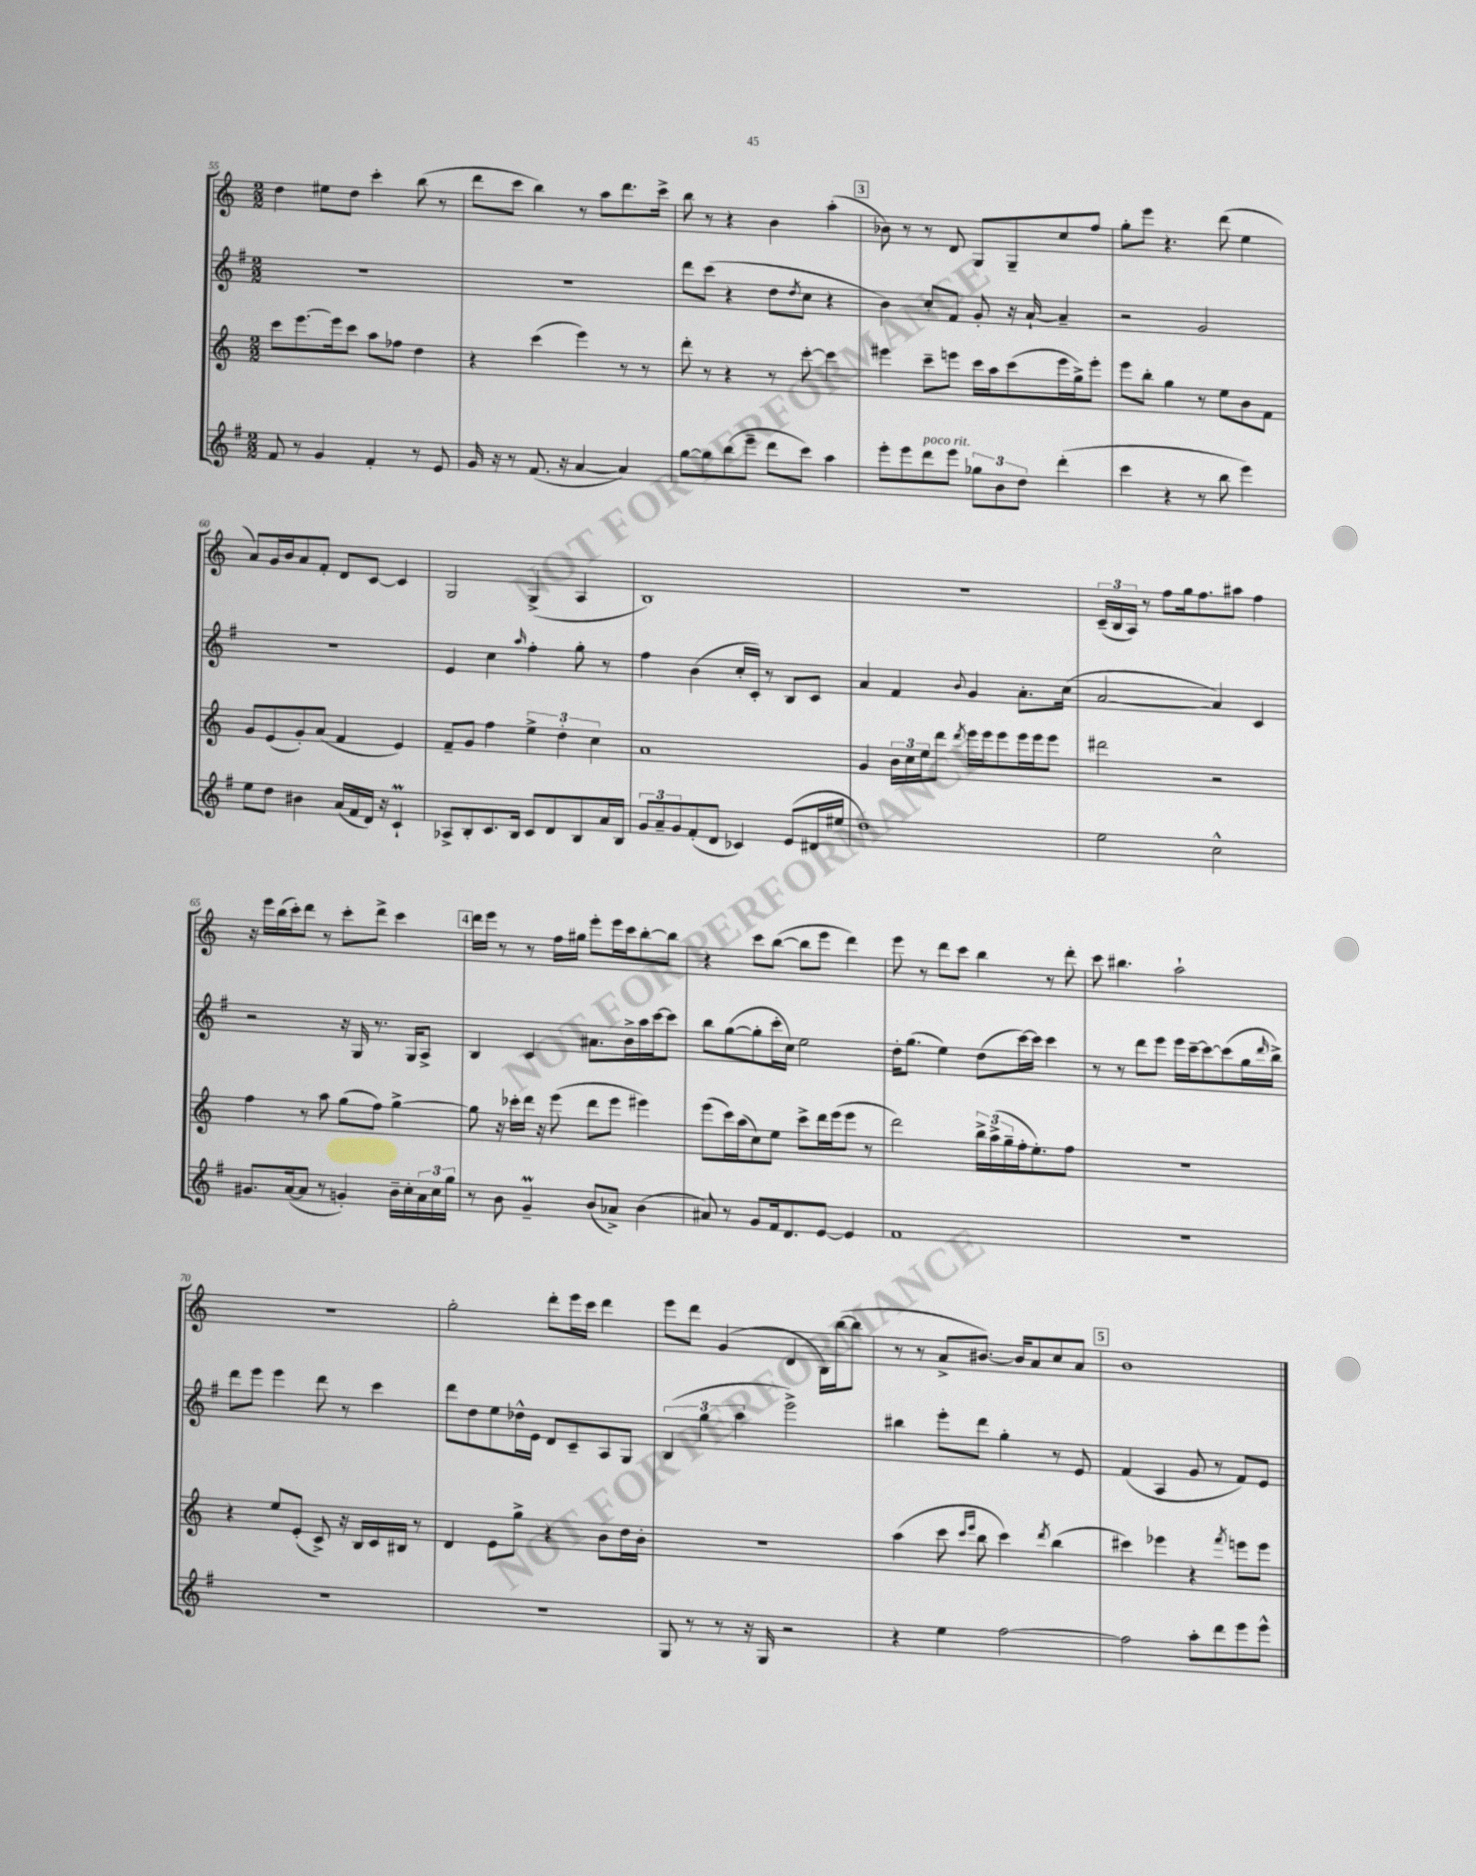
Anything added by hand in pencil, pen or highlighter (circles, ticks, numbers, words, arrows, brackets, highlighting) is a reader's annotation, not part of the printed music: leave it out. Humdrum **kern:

**kern	**kern	**kern	**kern
*part4	*part3	*part2	*part1
*staff4	*staff3	*staff2	*staff1
*clefG2	*clefG2	*clefG2	*clefG2
*k[f#]	*k[]	*k[f#]	*k[]
*M2/2	*M2/2	*M2/2	*M2/2
=55	=55	=55	=55
8f#/	8ccc\L	1r	4dd\
8r	[8.eee\	.	.
4g/	.	.	8ee#X\L
.	16eee\k]	.	.
.	8ccc\J	.	8dd\J
4f#'/	8aa\L	.	4ccc'\
.	8ff-X\J	.	.
8r	4dd\	.	(8bb\
8e/	.	.	8r
=56	=56	=56	=56
16g/	4r	1r	8ddd\L
16r	.	.	.
8r	.	.	8ccc\J
(8.f#/	(4ccc\	.	4bb\)
16r	.	.	.
[4a/	4eee\)	.	8r
.	.	.	8aa\L
4a/])	8r	.	8.ddd\
.	8r	.	.
.	.	.	16ccc^\Jk
=57	=57	=57	=57
[8gg\L	8ddd'\	8ddd\L	8bb\
8gg\]	8r	(8ccc\J	8r
(8bb\	4r	4r	4r
8eee~\J	.	.	.
8ddd\L	8r	8dd\L	4b\
.	.	8qdd/	.
8ccc\J)	[8ccc'\	8cc\J	.
4aa\	4ccc\]	4r	(4aa'\
!!LO:REH:place=s1:t=3
=58	=58	=58	=58
8eee'\L	4eee#X\	4b\)	8b-X\)
8eee\	.	.	8r
!LO:TX:a:i:t=poco rit.	!	!	!
8ddd\	8ccc~\L	8cc'/L	8r
8eee\J	8eeen\J	8f#/J	8d/
12gg-X\L	16ccc\LL	8g'/	8G/L
.	16aa\J	.	.
12b\	.	.	.
.	(8ccc\	16r	8G~/
12dd\J	.	.	.
.	.	[16a`/	.
(4ddd'\	16eee\L	4a~/]	8cc/
.	16gg^\J)	.	.
.	8eee'\J	.	8ff/J
=59	=59	=59	=59
4ccc\	8eee\L	2r	8gg'\L
.	8bb'\J	.	8eee\J
4r	4gg\	.	4.r
8r	8r	2g/	.
8bb\	8ee\L	.	(8ddd\
4eee\)	8b\	.	4ee\
.	8f\J	.	.
!!LO:LB:g=z
=60	=60	=60	=60
8ee\L	8g/L	1r	8a/L)
8dd\J	(8e/	.	16g/L
.	.	.	16b/J
4b#X\	8g'/)	.	8a/
.	(8a/J	.	8f'/J
(16a/LL	4f/	.	8d/L
16f#/	.	.	.
16d/JJ)	.	.	[8c/J
16r	.	.	.
4cM`/	4e/)	.	4c/]
=61	=61	=61	=61
8A-X^/L	8f~/L	4e/	2G/
8B'/	8g/J	.	.
8.c/	4ff\	4cc\	.
16B/Jk	.	.	.
.	.	16qqaa/	.
8c/L	6ee^\	4ff#'\	(4G^/
8d/	.	.	.
.	6dd'\	.	.
8B/	.	8gg'\	4A/
.	6cc\	.	.
16a/L	.	8r	.
16B/JJ	.	.	.
=62	=62	=62	=62
12g/L	1a	4ff#\	1B)
12a~/	.	.	.
12g/	.	.	.
(8f#'/	.	(4b\	.
8d/J	.	.	.
4c-X/)	.	16cc'/LL	.
.	.	16c'/JJ)	.
.	.	8r	.
(8e/L	.	8B/L	.
16d#X/L	.	8c/J	.
16ee#X/JJ	.	.	.
=63	=63	=63	=63
1dd)	4g/	4a/	1r
.	24b\LL	4f#/	.
.	24cc\	.	.
.	24ee\J	.	.
.	8ddd\J	.	.
.	8qddd/	8qqb/	.
.	16eee\LL	4g/	.
.	16eee\J	.	.
.	8eee\	.	.
.	16eee\L	8.a'\L	.
.	16eee\J	.	.
.	8eee\J	.	.
.	.	(16cc\Jk	.
=64	=64	=64	=64
2ee\	2ddd#X\	[2a/	(24c~/LL
.	.	.	24B/
.	.	.	24A/JJ)
.	.	.	8r
.	.	.	8ff\L
.	.	.	16gg\k
.	.	.	8.ff\
2cc^^\	2r	4a/])	.
.	.	.	8aa#X\J
.	.	4c/	4ff\
!!LO:LB:g=z
=65	=65	=65	=65
8.g#X/L	4ff\	2r	16r
.	.	.	16eee\LL
.	.	.	(16bb\
([16a/k	.	.	16ccc'\J)
8a/J]	8r	.	8ddd\J
8r	8aa\	.	8r
4gn'/)	(8gg\L	16r	8ccc'\L
.	.	16G/	.
.	8ff\J)	8.r	8ddd^\J
16b~\LL	[4gg^\	.	4ccc\
16cc'\	.	16G/KL	.
24a\	.	8A^/J	.
24cc\	.	.	.
24gg\JJ	.	.	.
!!LO:REH:place=s1:t=4
=66	=66	=66	=66
8r	8gg\]	4B/	16ddd\LL
.	.	.	16eee\JJ
8b\	16r	.	8r
.	16ccc-X'\LL	.	.
4gM~/	16ddd\JJ	4c/	8r
.	16r	.	.
.	(8eee\	.	16ff\LL
.	.	.	16gg#X\JJ
(8b/L	8ddd\L	8.a#X\L	8eee'\L
8a-X^/J)	8eee\J	.	16eee\L
.	.	16b^\L	16ccc\J
(4b\	4eee#X\)	16aa\	[8bb'\
.	.	[16ccc\J	.
.	.	8ccc\J]	8bb\J]
=67	=67	=67	=67
8a#X/)	(8eee\L	8bb\L	4r
8r	16ccc\L)	([8gg\	.
.	(16aa\J	.	.
8g/L	8cc\)	8gg'\]	8ccc\L
16f#/k	8ee\J	16ccc'\L	([8bb\J
8.d/	.	16cc\JJ)	.
.	8ccc^\L	2ee\	8bb\L]
[8e/J	16ddd\L	.	8eee\J
.	(16eee\J	.	.
4e/]	8eee\J	.	4ddd\)
.	8r	.	.
=68	=68	=68	=68
1f#	2ddd\)	16dd'\KL	8eee\
.	.	(8.gg\J	.
.	.	.	8r
.	.	4ee\)	8ddd\L
.	.	.	8ccc\J
.	24bb^\LL	(8dd\L	4bb\
.	(24aa^\	.	.
.	24gg~\	.	.
.	16ff'\J	[16ccc\L)	.
.	8.ee'\)	16ccc\JJ]	.
.	.	4ccc\	8r
.	8ff\J	.	8ddd'\
=69	=69	=69	=69
1r	1r	8r	8ccc\
.	.	8r	4.bb#X\
.	.	8ddd\L	.
.	.	8eee\J	.
.	.	16eee\LL	2aa`\
.	.	[16ccc~\J	.
.	.	8ccc\_	.
.	.	(8ccc\]	.
.	.	16gg\L	.
.	.	16qqddd/	.
.	.	16bb^\JJ)	.
!!LO:LB:g=z
=70	=70	=70	=70
1r	4r	8ddd\L	1r
.	.	8eee\J	.
.	8ee/L	4eee\	.
.	(8e'/J	.	.
.	8c^/)	8ddd\	.
.	16r	8r	.
.	16B/LL	.	.
.	16c/	4ccc\	.
.	16B#X/JJ	.	.
.	8r	.	.
=71	=71	=71	=71
1r	4d/	8ddd\L	2gg'\
.	.	8dd\	.
.	8e\L	8ee\	.
.	8gg^\J	16dd-X^^\L	.
.	.	16e\JJ	.
.	4r	8d/L	8ddd'\L
.	.	8c~/	16eee\L
.	.	.	16ccc\JJ
.	8b\L	8A/	4ddd\
.	16dd\L	8G/J	.
.	16b'\JJ	.	.
=72	=72	=72	=72
8G/	1r	(6B/	8eee\L
8r	.	.	8ddd\J
.	.	6gg\	.
8r	.	.	(4g/
.	.	6aa\	.
16r	.	.	.
16G/	.	.	.
2r	.	2eee^\)	4d/
.	.	.	16B\LL)
.	.	.	([16bb\J
.	.	.	8bb\J]
=73	=73	=73	=73
4r	(4aa\	4bb#X\	8r
.	.	.	8r
4ee\	8ccc\	8eee'\L	8a^/L
.	16qqccc/LL	.	.
.	16qqeee/JJ	.	.
.	8bb\	8ddd\J	[8.b#X/J)
[2ff#\	4ccc\)	4gg'\	.
.	.	.	16b#/KL]
.	.	.	8a/
.	8qddd/	.	.
.	(4bb\	8r	8cc/
.	.	8e/	8a/J
!!LO:REH:place=s1:t=5
=74	=74	=74	=74
2ff#\]	4ccc#X\)	(4f#/	1b
.	4eee-X\	4A/	.
8aa'\L	4r	8g/	.
8ddd\	.	8r	.
.	8qfff/	.	.
8eee\	8eeen\L	8f#/L)	.
8eee^^\J	8eee\J	8e/J	.
==	==	==	==
*-	*-	*-	*-
